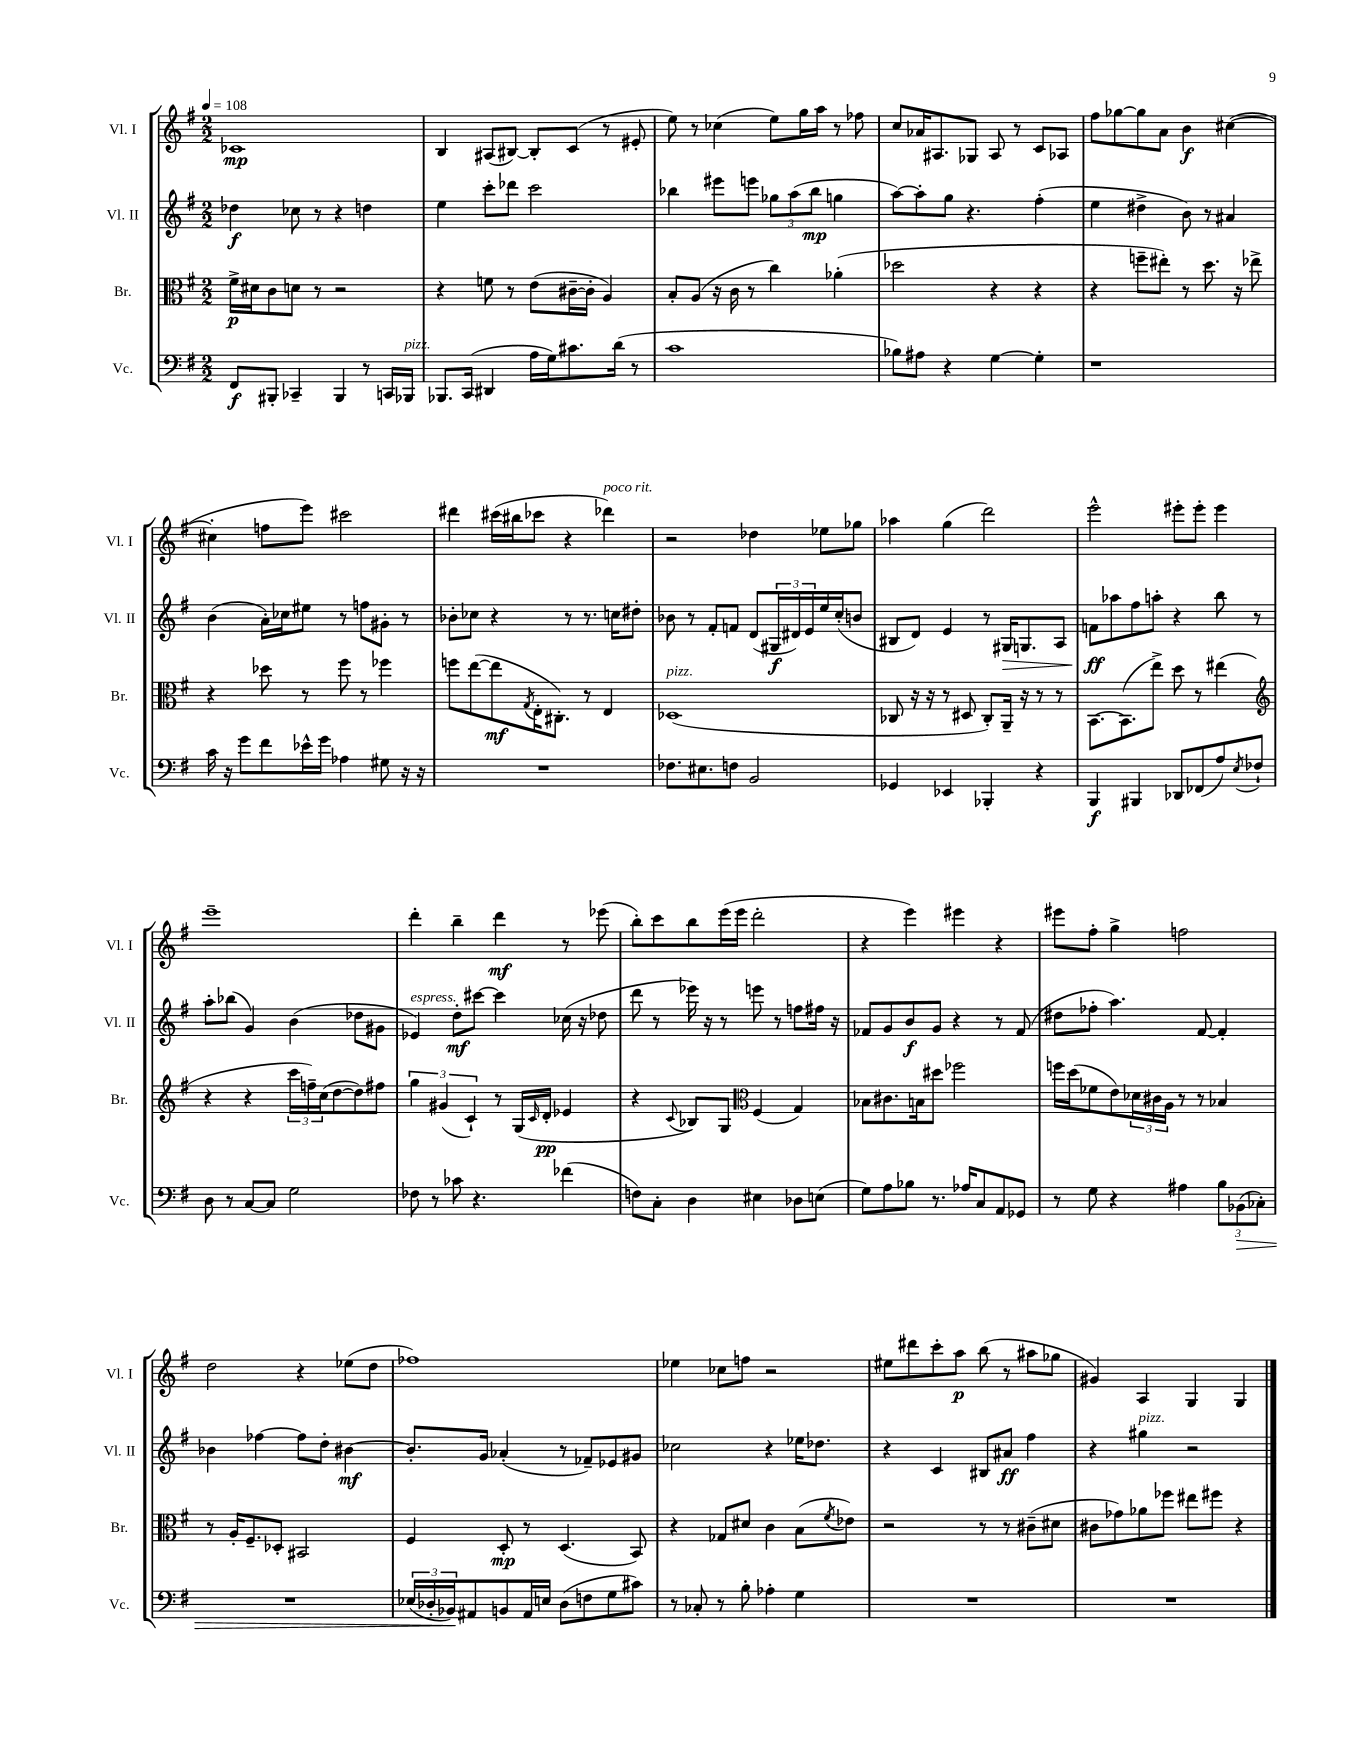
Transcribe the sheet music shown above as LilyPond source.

<<
\new StaffGroup <<
\new Staff = "s0" \with { instrumentName = "Vl. I" shortInstrumentName = "Vl. I" } {
    \clef treble \key g \major \numericTimeSignature \time 2/2 \tempo 4 = 108
    ces'1\mp |
    b4 ais8( bis8~) bis8-. c'8( r8 eis'8-. |
    e''8) r8 ces''4( e''8) g''16 a''16 r8 fes''8 |
    c''8 aes'16 ais8. ges8 ais8 r8 c'8 aes8 |
    fis''8 ges''8~ ges''8 a'8 b'4\f cis''4~( |
    cis''4-. f''8 e'''8) cis'''2 |
    dis'''4 cis'''16( bis''16 ces'''8 r4 des'''4^\markup { \italic "poco rit." }) |
    r2 des''4 ees''8 ges''8 |
    aes''4 g''4( d'''2) |
    e'''2-^ eis'''8-. eis'''8-. eis'''4 |
    e'''1-- |
    d'''4-. b''4-- d'''4\mf r8 ees'''8( |
    b''8-.) c'''8 b''8 e'''16( e'''16 d'''2-. |
    r4 e'''4) eis'''4 r4 |
    eis'''8 fis''8-. g''4-> f''2 |
    d''2 r4 ees''8( d''8 |
    fes''1) |
    ees''4 ces''8 f''8 r2 |
    eis''8 dis'''8 c'''8-. a''8\p b''8( r8 ais''8 ges''8 |
    gis'4) a4 g4 g4 \bar "|." |
}
\new Staff = "s1" \with { instrumentName = "Vl. II" shortInstrumentName = "Vl. II" } {
    \clef treble \key g \major \numericTimeSignature \time 2/2
    des''4\f ces''8 r8 r4 d''4 |
    e''4 c'''8-. des'''8 c'''2 |
    bes''4 eis'''8 e'''8 \tuplet 3/2 { ges''8 a''8( bes''8\mp } g''4 |
    a''8~) a''8-. g''8 r4. fis''4-.( |
    e''4 dis''4-> b'8) r8 ais'4 |
    b'4( a'16-.) ces''16 eis''8 r8 f''8 gis'8-. r8 |
    bes'8-. ces''8 r4 r8 r8. c''16 dis''8-. |
    bes'8 r8 fis'8-. f'8 d'8( \tuplet 3/2 { gis16\f dis'16) e'16 } e''16 c''16-.( b'8 |
    bis8 d'8) e'4 r8 gis16\> g8. a8 |
    f'8\ff\! aes''8 fis''8 a''8-. r4 b''8 r8 |
    a''8-. bes''8( g'4) b'4( des''8 gis'8 |
    ees'4^\markup { \italic "espress." }) d''8-.\mf cis'''8~ cis'''4 ces''16( r16 des''8 |
    d'''8 r8 ees'''16) r16 r8 e'''8 r8 f''8 fis''16 r16 |
    fes'8 g'8 b'8\f g'8 r4 r8 fes'8( |
    dis''8 fes''8-. a''4.) fis'8~ fis'4-. |
    bes'4 fes''4~ fes''8 d''8-. bis'4~\mf |
    bis'8.-. g'16 aes'4-.( r8 fes'8--) ees'8 gis'8 |
    ces''2 r4 ees''16 des''8. |
    r4 c'4 bis8 ais'8\ff fis''4 |
    r4 gis''4^\markup { \italic "pizz." } r2 \bar "|." |
}
\new Staff = "s2" \with { instrumentName = "Br." shortInstrumentName = "Br." } {
    \clef alto \key g \major \numericTimeSignature \time 2/2
    fis'16->\p dis'16 c'8 d'8 r8 r2 |
    r4 f'8 r8 e'8( cis'16~-- cis'16-. a4) |
    b8-. a8( r16 c'16 r8 c''4) aes'4-.( |
    des''2 r4 r4 |
    r4 f''8-- eis''8-.) r8 d''8. r16 ees''8-> |
    r4 des''8 r8 fis''8 r8 fes''4 |
    f''8 e''8~( e''8\mf \acciaccatura { g8 } e16-. cis8.-.) r8 e4 |
    des1^\markup { \italic "pizz." }( |
    ces8 r16 r16 r8 dis8 ces8-.) a,16-- r16 r8 r8 |
    b,8.~ b,8.( e''8->) d''8 r8 eis''4( |
    \clef treble r4 r4 \tuplet 3/2 { c'''16 f''16--) c''16( } d''8~ d''8) fis''8 |
    \tuplet 3/2 { g''4 gis'4( c'4-!) } r8 g16( \grace { c'16 } d'16-.\pp ees'4 |
    r4 \appoggiatura { c'8 } bes8) g8 \clef alto fis4( g4) |
    bes8 cis'8. b16 dis''8 fes''2 |
    f''16 d''16( fes'8 e'8) \tuplet 3/2 { des'16 cis'16 a16 } r8 r8 bes4 |
    r8 a16-. fis8.-- des8-. bis,2 |
    fis4 d8-.\mp r8 d4.( b,8) |
    r4 ges8 dis'8 c'4 b8( \acciaccatura { fis'8 } ees'8) |
    r2 r8 r8 cis'8--( dis'8 |
    cis'8 ges'8) aes'8 fes''8 eis''8 fis''8 r4 \bar "|." |
}
\new Staff = "s3" \with { instrumentName = "Vc." shortInstrumentName = "Vc." } {
    \clef bass \key g \major \numericTimeSignature \time 2/2
    fis,8\f bis,,8-. ces,4-- bis,,4 r8 c,16 bes,,16^\markup { \italic "pizz." } |
    bes,,8. c,16( dis,4 a16 g16) cis'8. d'16( r8 |
    c'1 |
    bes8) ais8 r4 g4~ g4-. |
    r1 |
    c'16 r16 g'8 fis'8 ees'16-^ g'16 aes4 gis8 r16 r16 |
    R1 |
    fes8. eis8. f8 b,2 |
    ges,4 ees,4 bes,,4-. r4 |
    b,,4\f bis,,4 des,8 fes,8( a8) \acciaccatura { e8 } fes8-! |
    d8 r8 c8~ c8 g2 |
    fes8 r8 ces'8 r4. fes'4( |
    f8) c8-. d4 eis4 des8 e8( |
    g8) a8 bes8 r8. aes16 c8 a,8 ges,8 |
    r8 g8 r4 ais4 \tuplet 3/2 { b8 bes,8\>( ces8-.) } |
    R1 |
    \tuplet 3/2 { ees16( des16-. bes,16\!) } ais,8 b,8 ais,16 e16 des8( f8 g8 cis'8) |
    r8 ces8-. r8 b8-. aes4-. g4 |
    R1 |
    R1 \bar "|." |
}
>>
>>
\layout { \context { \Score \remove "Bar_number_engraver" } }
